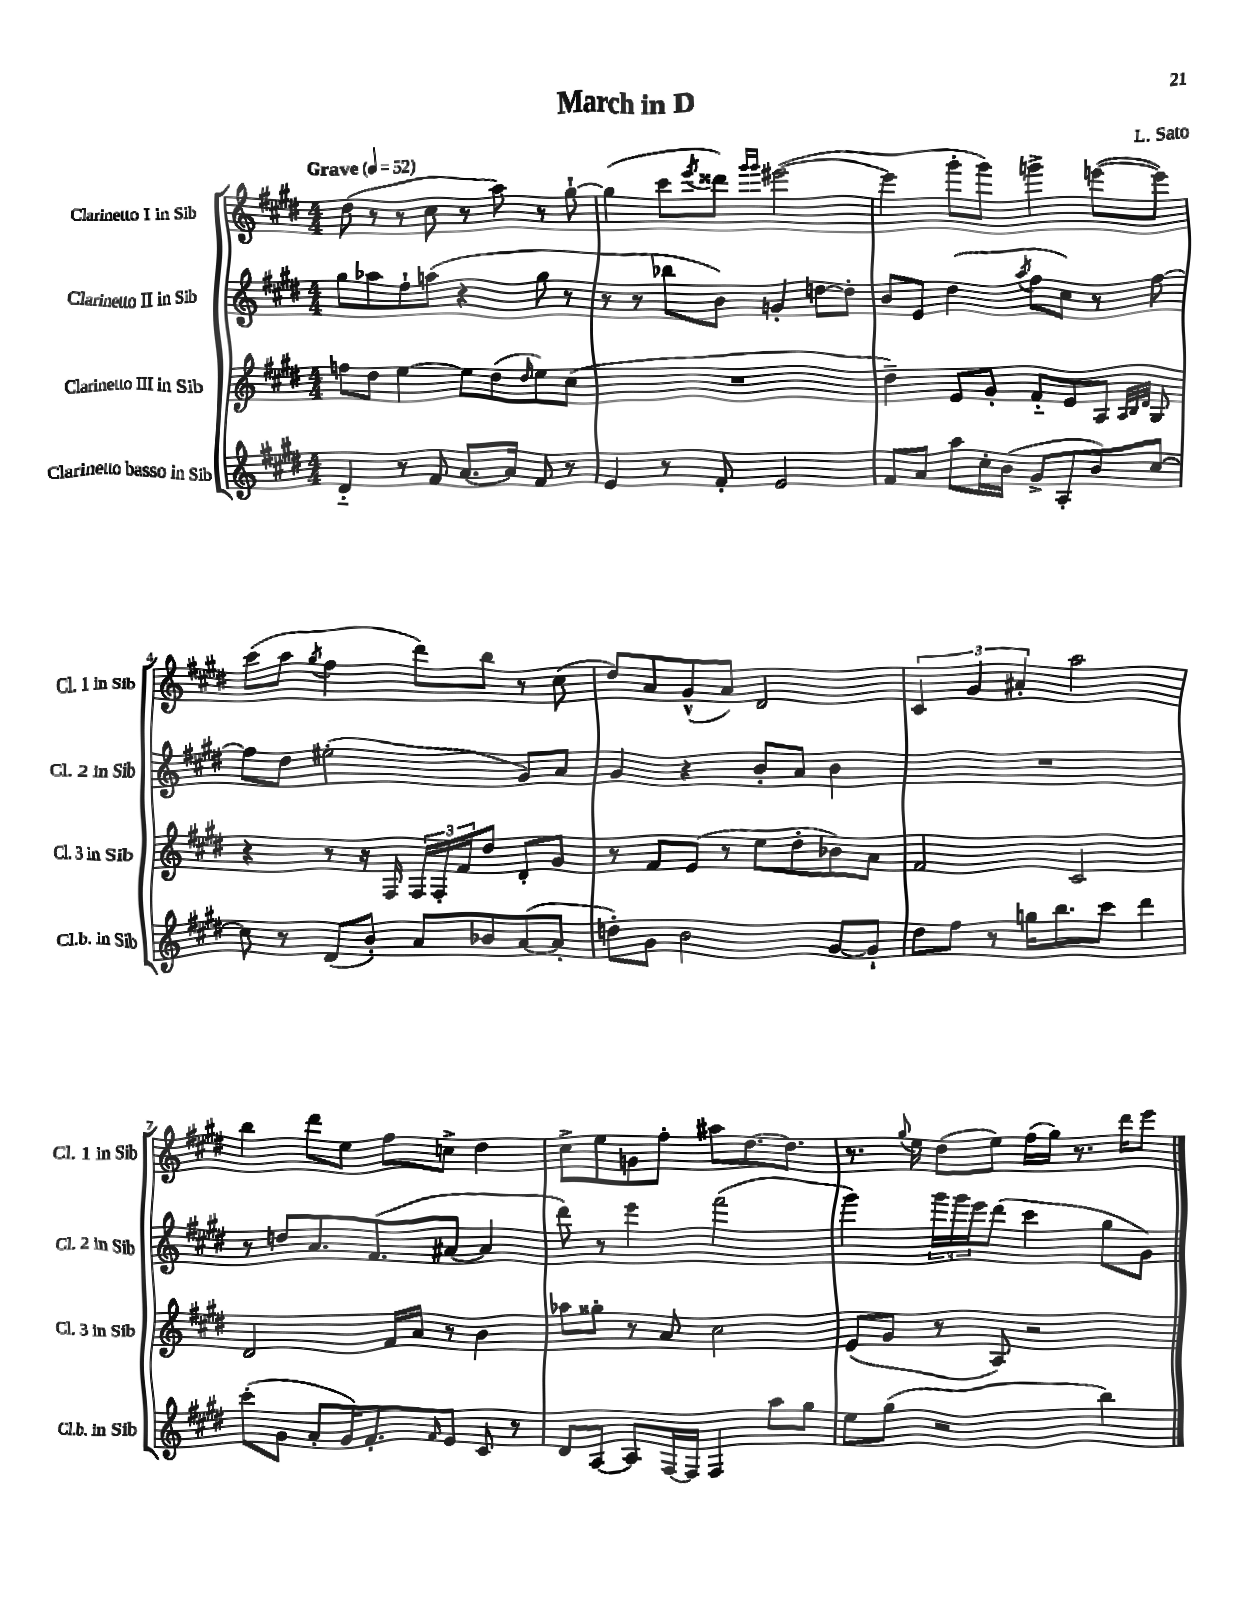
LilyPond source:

\header { title = "March in D" composer = "L. Sato" }
<<
\new StaffGroup <<
\new Staff = "s0" \with { instrumentName = "Clarinetto I in Sib" shortInstrumentName = "Cl. 1 in Sib" } {
    \clef treble \key e \major \numericTimeSignature \time 4/4 \tempo "Grave" 4 = 52
    dis''8( r8 r8 cis''8 r8 a''8) r8 gis''8~-! |
    gis''4( cis'''8 \acciaccatura { e'''8 } disis'''8) \grace { gis'''16 gis'''16 } eis'''2~( |
    eis'''4 gis'''8-. gis'''8) g'''4-> e'''8~( e'''8) |
    cis'''8( a''8 \acciaccatura { gis''8 } fis''4 dis'''8) b''8 r8 cis''8( |
    dis''8) a'8 gis'8-^( a'8) dis'2 |
    \tuplet 3/2 { cis'4 gis'4 ais'4-. } a''2 |
    b''4 dis'''8 e''8 fis''8 c''8-> dis''4 |
    cis''8-> e''8 g'8 fis''8-. ais''8 dis''8.~ dis''8. |
    r8. \appoggiatura { gis''8 } e''16 dis''8( e''8) fis''16( gis''16) r8. dis'''16 e'''8 \bar "|." |
}
\new Staff = "s1" \with { instrumentName = "Clarinetto II in Sib" shortInstrumentName = "Cl. 2 in Sib" } {
    \clef treble \key e \major \numericTimeSignature \time 4/4
    gis''8 aes''8 fis''8-! a''8( r4 gis''8 r8 |
    r8 r8 bes''8 b'8) g'4-. d''8~ d''8-. |
    b'8 e'8 dis''4( \acciaccatura { a''8 } fis''8 cis''8) r8 fis''8~ |
    fis''8 dis''8 eis''2-.( gis'8) a'8 |
    gis'4 r4 b'8-. a'8 b'4 |
    R1 |
    r8 d''8 a'8. fis'8.( ais'8~ ais'4 |
    dis'''8) r8 e'''4 fis'''2( |
    gis'''4) \tuplet 3/2 { gis'''16 gis'''16 e'''16 } dis'''8( cis'''4 gis''8 gis'8) \bar "|." |
}
\new Staff = "s2" \with { instrumentName = "Clarinetto III in Sib" shortInstrumentName = "Cl. 3 in Sib" } {
    \clef treble \key e \major \numericTimeSignature \time 4/4
    f''8 dis''8 e''4~ e''8 dis''8( \grace { dis''16 } e''8) cis''8( |
    R1 |
    dis''4--) e'8 gis'8-. fis'8-_ e'8 a8 \grace { a32 b32 dis'32 } gis8 |
    r4 r8 r16 fis16 \tuplet 3/2 { fis16 fis16-. fis'16 } dis''8 dis'8-. gis'8 |
    r8 fis'8 e'8( r8 e''8 dis''8-. bes'8) a'8 |
    fis'2 cis'2 |
    dis'2 fis'16 a'16 r8 b'4 |
    aes''8 gisis''8-. r8 a'8 cis''2 |
    e'8( gis'8 r8 a8) r2 \bar "|." |
}
\new Staff = "s3" \with { instrumentName = "Clarinetto basso in Sib" shortInstrumentName = "Cl.b. in Sib" } {
    \clef treble \key e \major \numericTimeSignature \time 4/4
    dis'4-_ r8 fis'8 a'8.~ a'16 fis'8 r8 |
    e'4 r8 fis'8-. e'2 |
    fis'8 a'8 a''8 cis''16-. b'16( gis'8-> a8-. b'8) cis''8~ |
    cis''8 r8 dis'8( b'8-.) a'8 bes'8 a'8~( a'8-. |
    d''8-.) gis'8 b'2 gis'8~ gis'8-! |
    dis''8 fis''8 r8 g''16 b''8. cis'''8 dis'''4 |
    cis'''8-.( gis'8 a'8-. gis'16) fis'8.-. \grace { fis'16 } e'8 cis'8 r8 |
    dis'8 a8~ a8 fis16~ fis16 fis4 a''8 gis''8 |
    e''8 gis''8( r2 b''4) \bar "|." |
}
>>
>>
